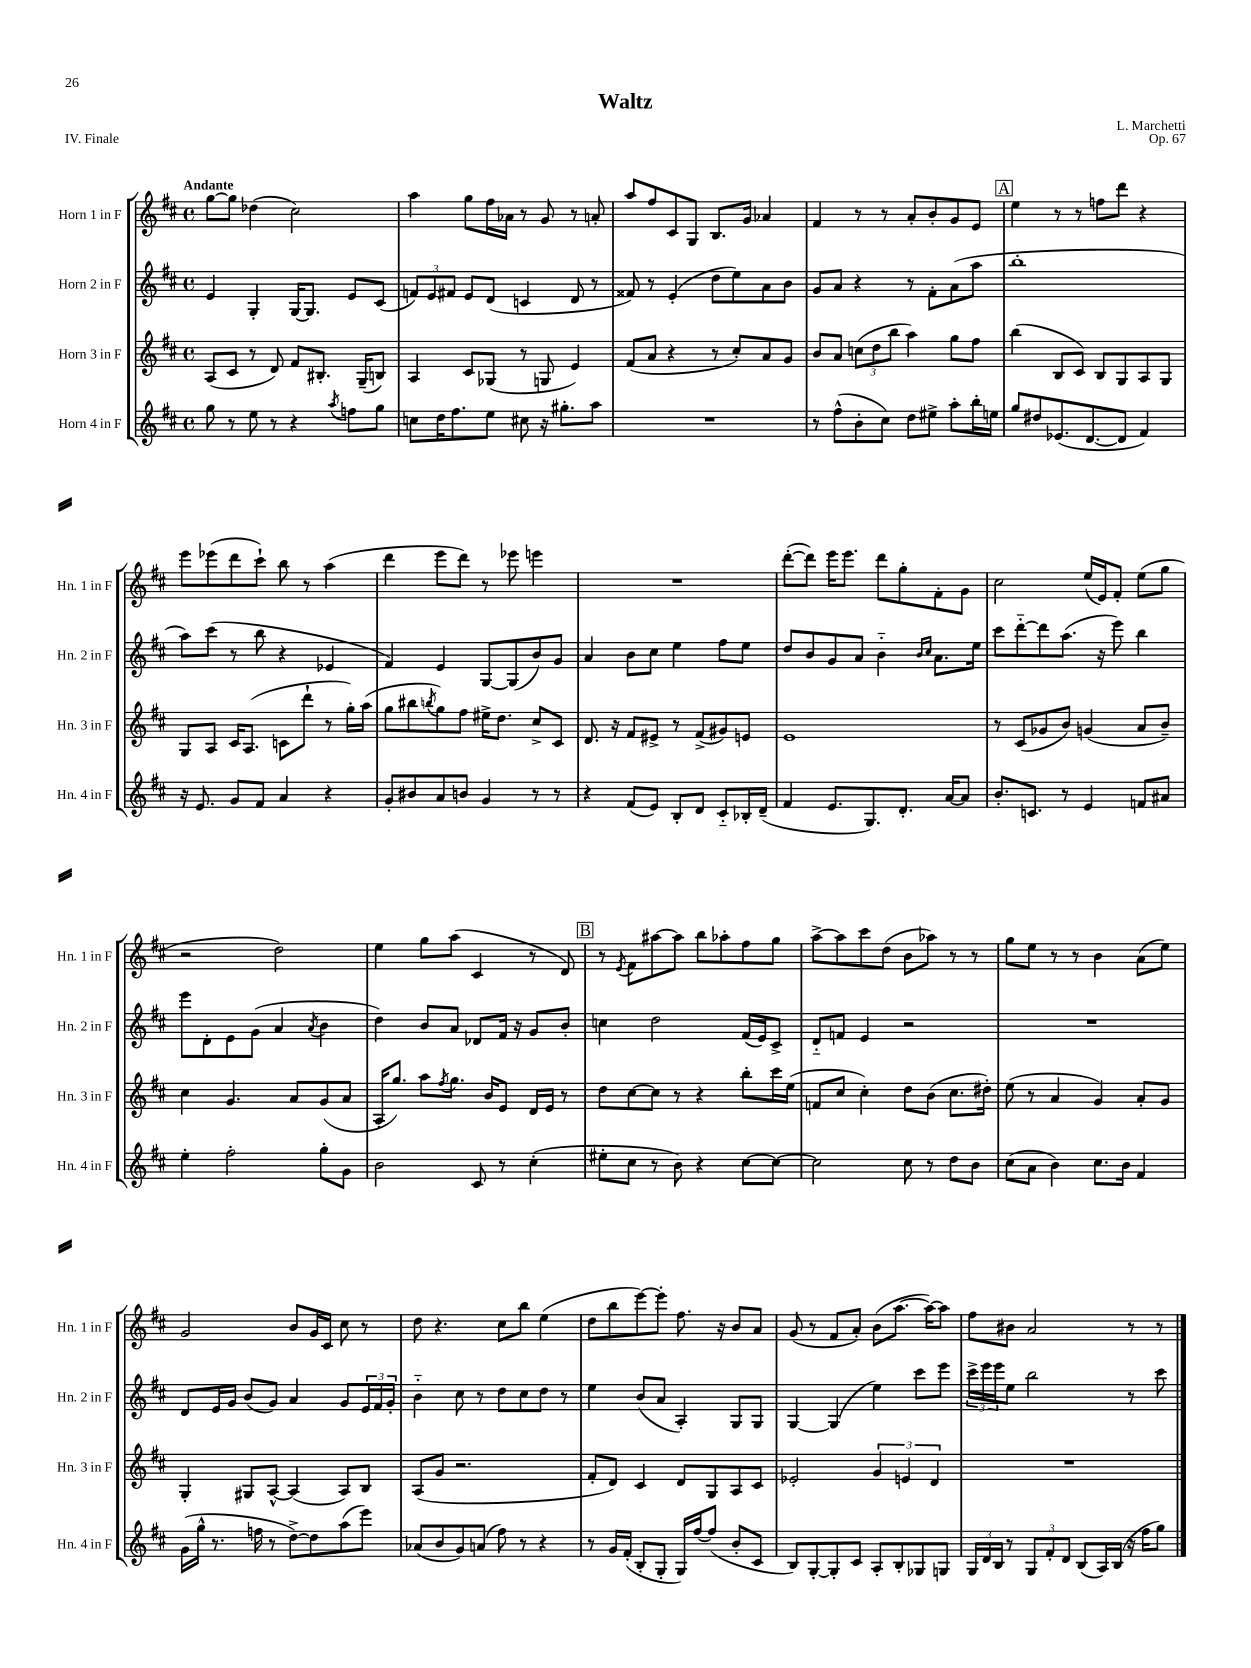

**kern	**kern	**kern	**kern
*part4	*part3	*part2	*part1
*staff4	*staff3	*staff2	*staff1
*I"Horn 4 in F	*I"Horn 3 in F	*I"Horn 2 in F	*I"Horn 1 in F
*I'Hn. 4 in F	*I'Hn. 3 in F	*I'Hn. 2 in F	*I'Hn. 1 in F
*clefG2	*clefG2	*clefG2	*clefG2
*k[f#c#]	*k[f#c#]	*k[f#c#]	*k[f#c#]
*M4/4	*M4/4	*M4/4	*M4/4
*met(c)	*met(c)	*met(c)	*met(c)
=1	=1	=1	=1
!	!	!	!LO:TX:a:B:t=Andante
8gg\	(8A/L	4e/	[8gg\L
8r	8c#/J	.	8gg\J]
8ee\	8r	4G'/	(4dd-X\
8r	8d/)	.	.
4r	8f#/L	[16G/KL	2cc#\)
.	.	8.G/J]	.
.	8.B#X'/J	.	.
8qaa/	.	.	.
8ffn\L	.	8e/L	.
.	(16G~/KL	.	.
8gg\J	8Bn/J)	(8c#/J	.
=2	=2	=2	=2
8ccn\L	4A/	12fn/L)	4aa\
.	.	12e/	.
16dd\K	.	.	.
.	.	12f#X/J	.
8.ff#\	.	.	.
.	8c#/L	8e/L	8gg\L
8ee\J	(8G-X/J	(8d/J	16ff#\L
.	.	.	16a-X\JJ
8cc#X\	8r	4cn/	8r
16r	8Gn/	.	8g/
8.gg#X'\L	.	.	.
.	4e/)	8d/	8r
8aa\J	.	8r	8an'/
=3	=3	=3	=3
1r	(8f#/L	8f##X/)	8aa/L
.	8a/J	8r	8ff#/
.	4r	(4e'/	8c#/
.	.	.	8G/J
.	8r	8dd\L	8.B/L
.	8cc#'/L)	8ee\)	.
.	.	.	16g/Jk
.	8a/	8a\	4a-X/
.	8g/J	8b\J	.
=4	=4	=4	=4
8r	8b/L	8g/L	4f#/
(8ff#^^\L	8a/J	8a/J	.
8b'\	(12ccn\L	4r	8r
.	12dd\	.	.
8cc#\J)	.	.	8r
.	12bb\J	.	.
8dd\L	4aa\)	8r	8a'/L
8ee#X^\J	.	8f#'\L	8b'/
8aa'\L	8gg\L	(8a\	8g/
16bb'\L	8ff#\J	8aa\J	8e/J
16een\JJ	.	.	.
!!LO:REH:place=s1:t=A
=5	=5	=5	=5
8gg/L	(4bb\	1bb'	4ee\
8dd#X/	.	.	.
(8.e-X/	8B/L	.	8r
.	8c#/J)	.	8r
[8.d/	.	.	.
.	8B/L	.	8ffn\L
8d/J]	8G/	.	8ddd\J
4f#/)	8A/	.	4r
.	8G/J	.	.
!!LO:LB:g=z
=6	=6	=6	=6
16r	8G/L	8aa\L)	8eee\L
8.e/	.	.	.
.	8A/J	(8ccc#\J	(8eee-X\
8g/L	16c#/KL	8r	8ddd\
.	(8.A/J	.	.
8f#/J	.	8bb\	8ccc#`\J)
4a/	8cn\L	4r	8bb\
.	8ddd`\J	.	8r
4r	8r	4e-X/	(4aa\
.	16gg'\LL)	.	.
.	(16aa\JJ	.	.
=7	=7	=7	=7
8g'/L	8gg\L	4f#/)	4ddd\
8b#X/	8bb#X\	.	.
.	8qbbn/	.	.
8a/	8gg\)	4e/	8eee\L
8bn/J	8ff#\J	.	8ddd\J)
4g/	16ee#X^\KL	[8G/L	8r
.	8.dd\J	.	.
.	.	(8G/]	8eee-X\
8r	8cc#^/L	8b/)	4eeen\
8r	8c#/J	8g/J	.
=8	=8	=8	=8
4r	8.d/	4a/	1r
.	16r	.	.
(8f#/L	8f#/L	8b\L	.
8e/J)	8e#X^/J	8cc#\J	.
8B'/L	8r	4ee\	.
8d/J	(8f#^/L	.	.
8c#/L	8g#X/)	8ff#\L	.
16B-X'/L	8en/J	8ee\J	.
(16d~/JJ	.	.	.
=9	=9	=9	=9
4f#/	1e	8dd/L	([8ddd'\L
.	.	8b/	8ddd\J])
8.e/L	.	8g/	16eee\KL
.	.	.	8.eee\J
.	.	8a/J	.
8.G/)	.	.	.
.	.	4b\	8ddd\L
8.d'/J	.	.	8gg'\
.	.	16qqb/LL	.
.	.	16qqcc#/JJ	.
.	.	8.a\L	8f#'\
[16a/KL	.	.	.
8a/J]	.	.	8g\J
.	.	16ee\Jk	.
=10	=10	=10	=10
8.b'/L	8r	8ccc#\L	2cc#\
.	(8c#/L	[8ddd\	.
8.cn/J	.	.	.
.	8g-X/	8ddd\]	.
8r	8b/J)	(8.aa\J	.
4e/	(4gn/	.	(16ee/LL
.	.	16r	16e/J)
.	.	8eee\)	8f#'/J
8fn/L	8a/L	4bb\	(8ee\L
8a#X/J	8b~/J)	.	8gg\J
!!LO:LB:g=z
=11	=11	=11	=11
4ee'\	4cc#\	8eee\L	2r
.	.	8d'\	.
2ff#'\	4.g/	8e\	.
.	.	(8g\J	.
.	.	4a/	2dd\)
.	8a/L	.	.
.	.	8qa/	.
8gg'\L	(8g/	4b\	.
8g\J	8a/J	.	.
=12	=12	=12	=12
2b\	16A'/KL	4dd\)	4ee\
.	8.gg/J)	.	.
.	8aa\L	8b/L	8gg\L
.	8qff#/	.	.
.	8.gg\J	8a/J	(8aa\J
8c#/	.	8d-X/L	4c#/
.	16b/KL	.	.
8r	8e/J	16f#/Jk	.
.	.	16r	.
(4cc#'\	16d/LL	8g/L	8r
.	16e/JJ	.	.
.	8r	8b'/J	8d/)
!!LO:REH:place=s1:t=B
=13	=13	=13	=13
8ee#X'\L	8dd\L	4ccn\	8r
.	.	.	8qe/
8cc#\J	[8cc#\	.	8f#\L
8r	8cc#\J]	2dd\	[8aa#X\
8b\)	8r	.	8aa#\J]
4r	4r	.	8bb\L
.	.	.	8aa-X'\
[8cc#\L	8bb'\L	(16f#/LL	8ff#\
.	.	16e/J)	.
8cc#\J_	16ccc#\L	8c#^/J	8gg\J
.	(16ee\JJ	.	.
=14	=14	=14	=14
2cc#\]	8fn/L	8d/L	[8aa^\L
.	8cc#/J	8fn/J	8aa\]
.	4cc#'\)	4e/	8ccc#\
.	.	.	(8dd\J
8cc#\	8dd\L	2r	8b\L
8r	(8b\J	.	8aa-X\J)
8dd\L	8.cc#\L	.	8r
8b\J	.	.	8r
.	16dd#X'\Jk)	.	.
=15	=15	=15	=15
(8cc#\L	(8ee\	1r	8gg\L
8a\J	8r	.	8ee\J
4b\)	4a/	.	8r
.	.	.	8r
8.cc#\L	4g/)	.	4b\
16b\Jk	.	.	.
4f#/	8a'/L	.	(8a\L
.	8g/J	.	8ee\J)
!!LO:LB:g=z
=16	=16	=16	=16
(16g\LL	4G'/	8d/L	2g/
16gg^^\JJ	.	.	.
8.r	.	16e/L	.
.	.	16g/JJ	.
.	8G#X/L	(8b/L	.
16ffn\	.	.	.
8r	[8A^^/J	8g/J)	.
[8dd^\L)	(4A/]	4a/	8b/L
8dd\]	.	.	16g/L
.	.	.	16c#/JJ
(8aa\	8A/L)	8g/L	8cc#\
8eee\J)	8B/J	24e/L	8r
.	.	24f#/	.
.	.	24g'/JJ	.
=17	=17	=17	=17
(8a-X/L	(8A/L	4b\	8dd\
8b/	8g/J	.	4.r
8g/)	2.r	8cc#\	.
(8an/J	.	8r	.
8ff#\)	.	8dd\L	8cc#\L
8r	.	8cc#\	8bb\J
4r	.	8dd\J	(4ee\
.	.	8r	.
=18	=18	=18	=18
8r	8f#'/L	4ee\	8dd\L
16g/LL	8d/J)	.	8bb\
(16f#'/JJ	.	.	.
8B'/L	4c#/	(8b/L	[8eee\)
8G'/J	.	8a/J	8eee'\J]
16G/LL)	8d/L	4A'/)	8.ff#\
[16ff#/J	.	.	.
(8ff#/J]	8G/	.	.
.	.	.	16r
8b'/L	8A/	8G/L	8b/L
8c#/J	8c#/J	8G/J	8a/J
=19	=19	=19	=19
8B/L)	2e-X'/	[4G/	(8g/
[8G'/	.	.	8r
8G'/]	.	(4G/]	8f#/L
8c#/J	.	.	8a'/J)
8A'/L	6g/	4ee\)	(8b\L
8B'/	.	.	[8.aa\J
.	6en/	.	.
8G-X/	.	8ccc#\L	.
.	.	.	16aa\KL_)
.	6d/	.	.
8Gn/J	.	8eee\J	8aa\J]
=20	=20	=20	=20
24G/LL	1r	24ccc#^\LL	8ff#\L
24d/	.	24eee\	.
24B/JJ	.	24eee\J	.
8r	.	8ee\J	8b#X\J
12G/L	.	2bb\	2a/
12f#'/	.	.	.
12d/J	.	.	.
(8B/L	.	.	.
16A/L)	.	.	.
(16B/JJ	.	.	.
16r	.	8r	8r
16ff#\KL	.	.	.
8gg\J)	.	8ccc#\	8r
==	==	==	==
*-	*-	*-	*-
